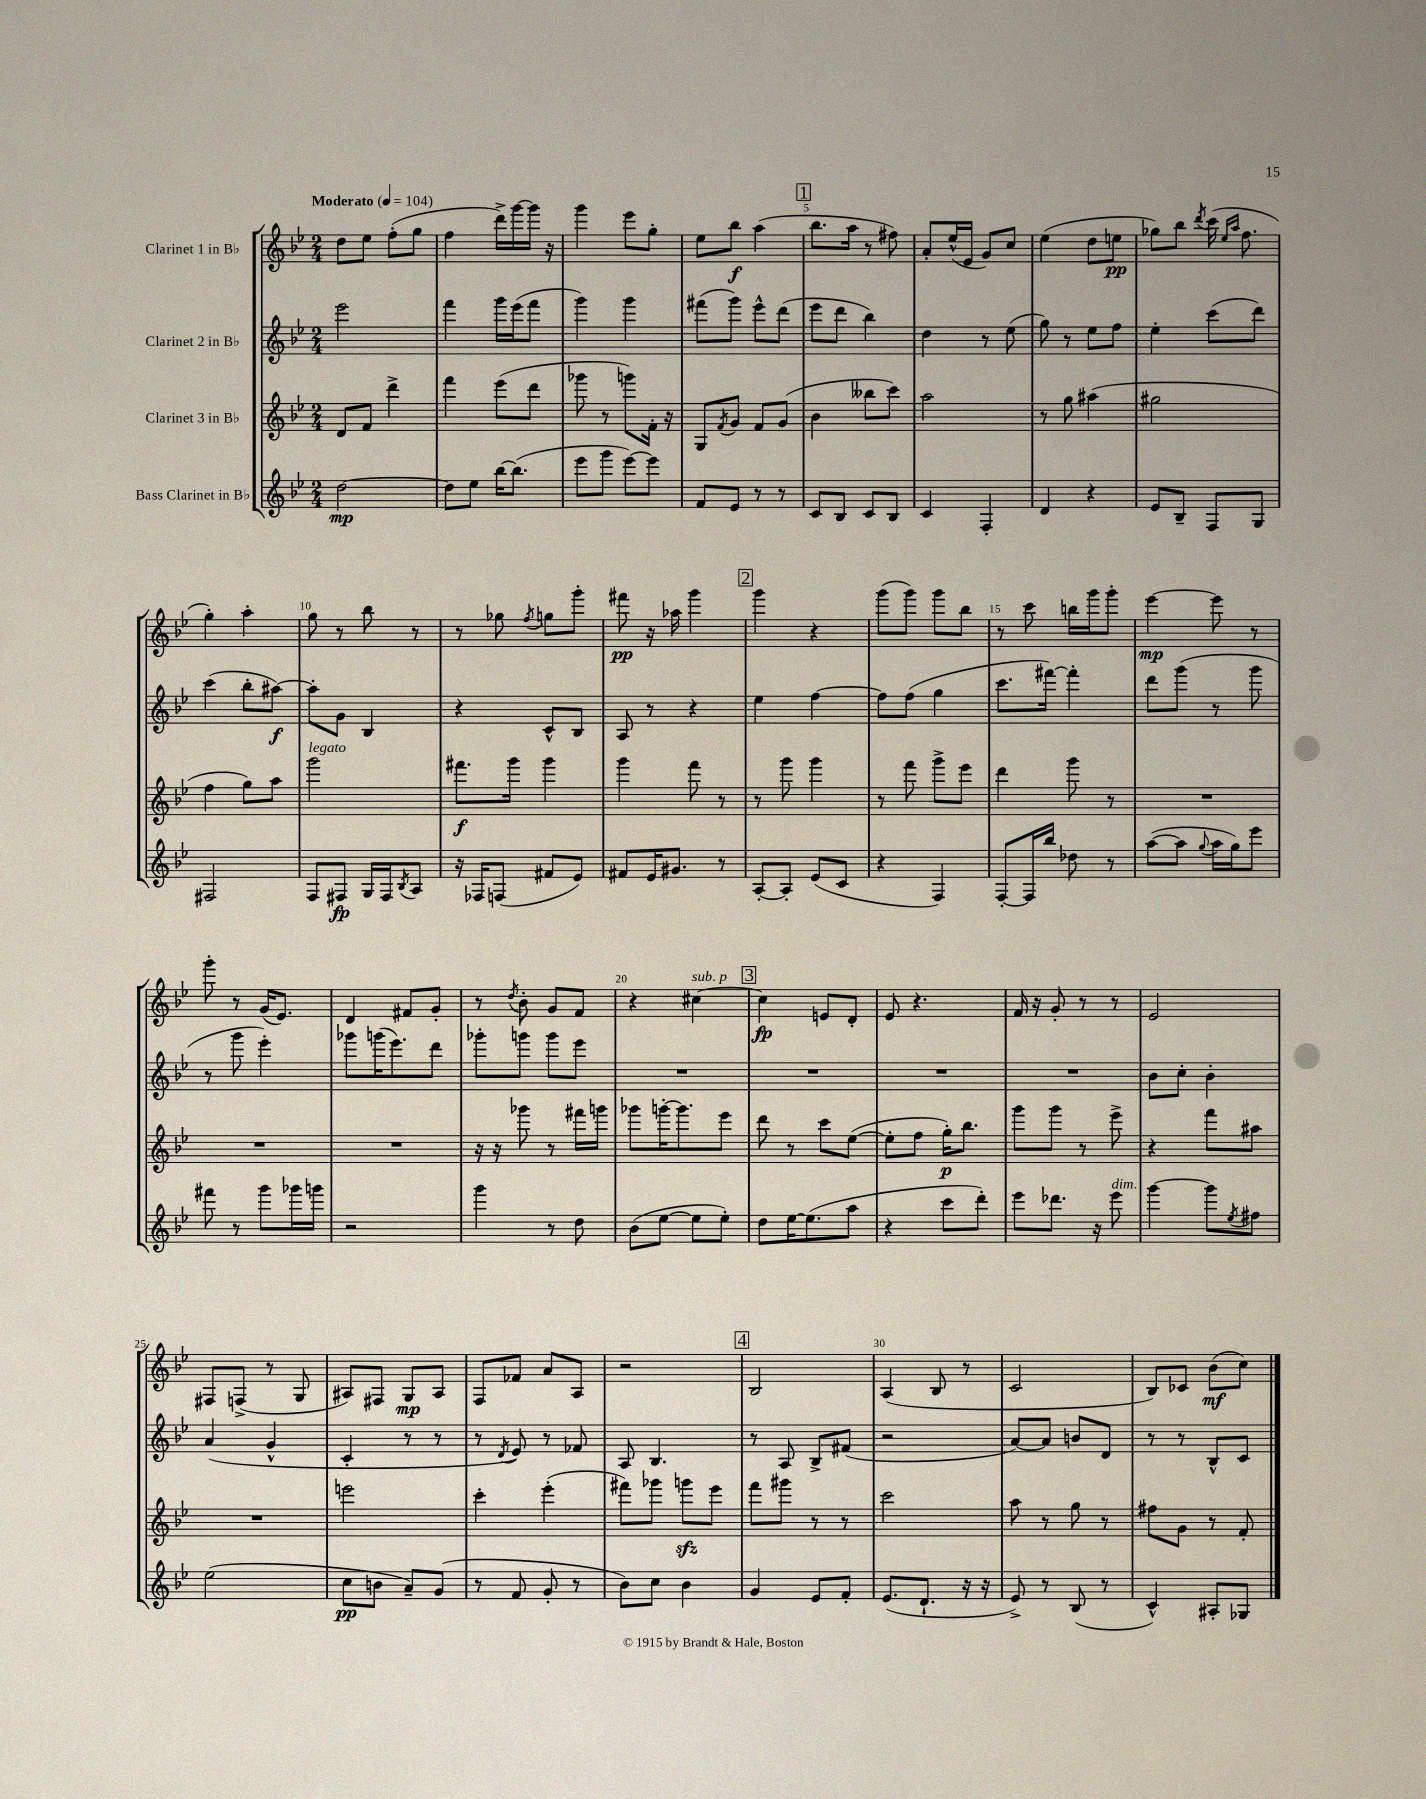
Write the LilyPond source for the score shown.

<<
\new StaffGroup <<
\new Staff = "s0" \with { instrumentName = "Clarinet 1 in Bb" } {
    \clef treble \key bes \major \numericTimeSignature \time 2/4 \tempo "Moderato" 4 = 104
    d''8 ees''8 f''8-.( g''8 |
    f''4 d'''16->) g'''16~ g'''16 r16 |
    g'''4 ees'''8 g''8-. |
    ees''8 bes''8\f a''4( |
    \mark \markup { \box "1" } bes''8. a''16 r8 fis''8) |
    a'8-. ees''16-^( ees'16 g'8) c''8 |
    ees''4( d''8 e''8\pp |
    ges''8) bes''8 \acciaccatura { d'''8 } c'''16( \grace { ees''16 a''16 } f''8. |
    g''4-.) a''4-. |
    g''8 r8 bes''8 r8 |
    r8 ges''8 \acciaccatura { f''8 } g''8 g'''8-. |
    fis'''8\pp r16 aes''16 g'''4 |
    \mark \markup { \box "2" } g'''4 r4 |
    g'''8( g'''8) g'''8 bes''8 |
    r8 c'''8 b''16 g'''16 g'''8-. |
    ees'''4~\mp ees'''8 r8 |
    g'''8-. r8 g'16( ees'8.) |
    d'4 fis'8 g'8-. |
    r8 \acciaccatura { d''8 } bes'8-. g'8 f'8 |
    r4 cis''4~^\markup { \italic "sub. p" } |
    \mark \markup { \box "3" } cis''4\fp e'8 d'8-. |
    ees'8 r4. |
    f'16 r16 g'8-. r8 r8 |
    ees'2 |
    fis8 f8->( r8 g8 |
    ais8) fis8 g8\mp ais8 |
    f8 fes'8 a'8 a8 |
    r2 |
    \mark \markup { \box "4" } bes2 |
    a4( bes8 r8 |
    c'2 |
    bes8) ces'8 bes'8\mf( c''8) \bar "|." |
}
\new Staff = "s1" \with { instrumentName = "Clarinet 2 in Bb" } {
    \clef treble \key bes \major \numericTimeSignature \time 2/4
    ees'''2 |
    f'''4 g'''16 ees'''16( f'''8 |
    g'''4) g'''4 |
    fis'''8( g'''8) ees'''8-^ d'''8( |
    \mark \markup { \box "1" } ees'''8 d'''8 bes''4) |
    d''4 r8 ees''8( |
    g''8) r8 ees''8 f''8 |
    ees''4-. c'''8( d'''8) |
    c'''4( bes''8-. ais''8~\f) |
    ais''8-. g'8 bes4 |
    r4 c'8-^ bes8 |
    a8 r8 r4 |
    \mark \markup { \box "2" } ees''4 f''4~ |
    f''8 f''8( g''4 |
    c'''8. fis'''16~) fis'''4-. |
    d'''8 g'''8( r8 g'''8 |
    r8 g'''8 ees'''4-.) |
    ges'''8 g'''16( ees'''8.) d'''8 |
    ges'''8-. g'''8 g'''8 ees'''8 |
    R2 |
    \mark \markup { \box "3" } R2 |
    R2 |
    R2 |
    bes'8 c''8-. bes'4-. |
    a'4( g'4-^ |
    c'4-. r8 r8 |
    r8 \acciaccatura { d'8 } ees'8) r8 fes'8 |
    a8 bes4. |
    \mark \markup { \box "4" } r8 a8 bes8-> fis'8( |
    r2 |
    a'8~) a'8 b'8 d'8 |
    r8 r8 bes8-^ c'8 \bar "|." |
}
\new Staff = "s2" \with { instrumentName = "Clarinet 3 in Bb" } {
    \clef treble \key bes \major \numericTimeSignature \time 2/4
    d'8 f'8 d'''4-> |
    f'''4 ees'''8( d'''8 |
    ges'''8 r8 g'''8) f'16-. r16 |
    g8 \acciaccatura { f'8 } g'8 f'8 g'8( |
    \mark \markup { \box "1" } bes'4 beses''8 c'''8) |
    a''2 |
    r8 g''8 ais''4( |
    gis''2 |
    f''4 g''8) a''8 |
    g'''2^\markup { \italic "legato" } |
    fis'''8.\f g'''16 g'''4 |
    g'''4 f'''8 r8 |
    \mark \markup { \box "2" } r8 g'''8 g'''4 |
    r8 f'''8 g'''8-> ees'''8 |
    d'''4 g'''8 r8 |
    R2 |
    R2 |
    R2 |
    r16 r16 ges'''8 r8 fis'''16 g'''16 |
    ges'''8 g'''16~-. g'''8. ees'''8 |
    \mark \markup { \box "3" } d'''8 r8 c'''8 ees''8~( |
    ees''8-. f''8 g''16-.\p) bes''8. |
    g'''8 g'''8 r8 ees'''8-> |
    r4 f'''8 ais''8 |
    R2 |
    e'''2 |
    c'''4-. ees'''4-.( |
    fis'''8) ges'''8 g'''8\sfz ees'''8 |
    \mark \markup { \box "4" } f'''8 gis'''8 r8 r8 |
    c'''2 |
    a''8 r8 g''8 r8 |
    fis''8 g'8 r8 f'8-. \bar "|." |
}
\new Staff = "s3" \with { instrumentName = "Bass Clarinet in Bb" } {
    \clef treble \key bes \major \numericTimeSignature \time 2/4
    d''2~\mp |
    d''8 ees''8 bes''16~ bes''8.( |
    ees'''8 g'''8 ees'''8~) ees'''8 |
    f'8 ees'8 r8 r8 |
    \mark \markup { \box "1" } c'8 bes8 c'8 bes8 |
    c'4 f4-. |
    d'4 r4 |
    ees'8 bes8-- f8 g8 |
    fis2 |
    f8 fis8\fp g16 fis16 \acciaccatura { bes8 } a8 |
    r16 fes16 f8( fis'8 ees'8) |
    fis'8 ees'16 gis'8. r8 |
    \mark \markup { \box "2" } a8~-. a8-. ees'8( c'8 |
    r4 f4) |
    f8~-. f16 bes''16 des''8 r8 |
    a''8~( a''8 \appoggiatura { g''8 } a''16 g''16) ees'''8 |
    fis'''8 r8 g'''8 ges'''16 g'''16 |
    r2 |
    g'''4 r8 d''8 |
    bes'8( ees''8~ ees''8 ees''8-.) |
    \mark \markup { \box "3" } d''8 ees''16~ ees''8.( a''8 |
    r4 c'''8 d'''8-.) |
    ees'''8 des'''8. r16 ees'''8^\markup { \italic "dim." } |
    g'''4~ g'''8 \acciaccatura { ees''8 } fis''8 |
    ees''2( |
    c''8\pp b'8 a'8--) g'8( |
    r8 f'8 g'8-. r8 |
    bes'8) c''8 bes'4 |
    \mark \markup { \box "4" } g'4 ees'8 f'8-. |
    ees'8.( d'8.-! r16 r16 |
    ees'8->) r8 bes8( r8 |
    c'4-^) ais8-. ges8 \bar "|." |
}
>>
>>
\layout { \context { \Score \override BarNumber.break-visibility = ##(#f #t #t) barNumberVisibility = #(every-nth-bar-number-visible 5) } }
